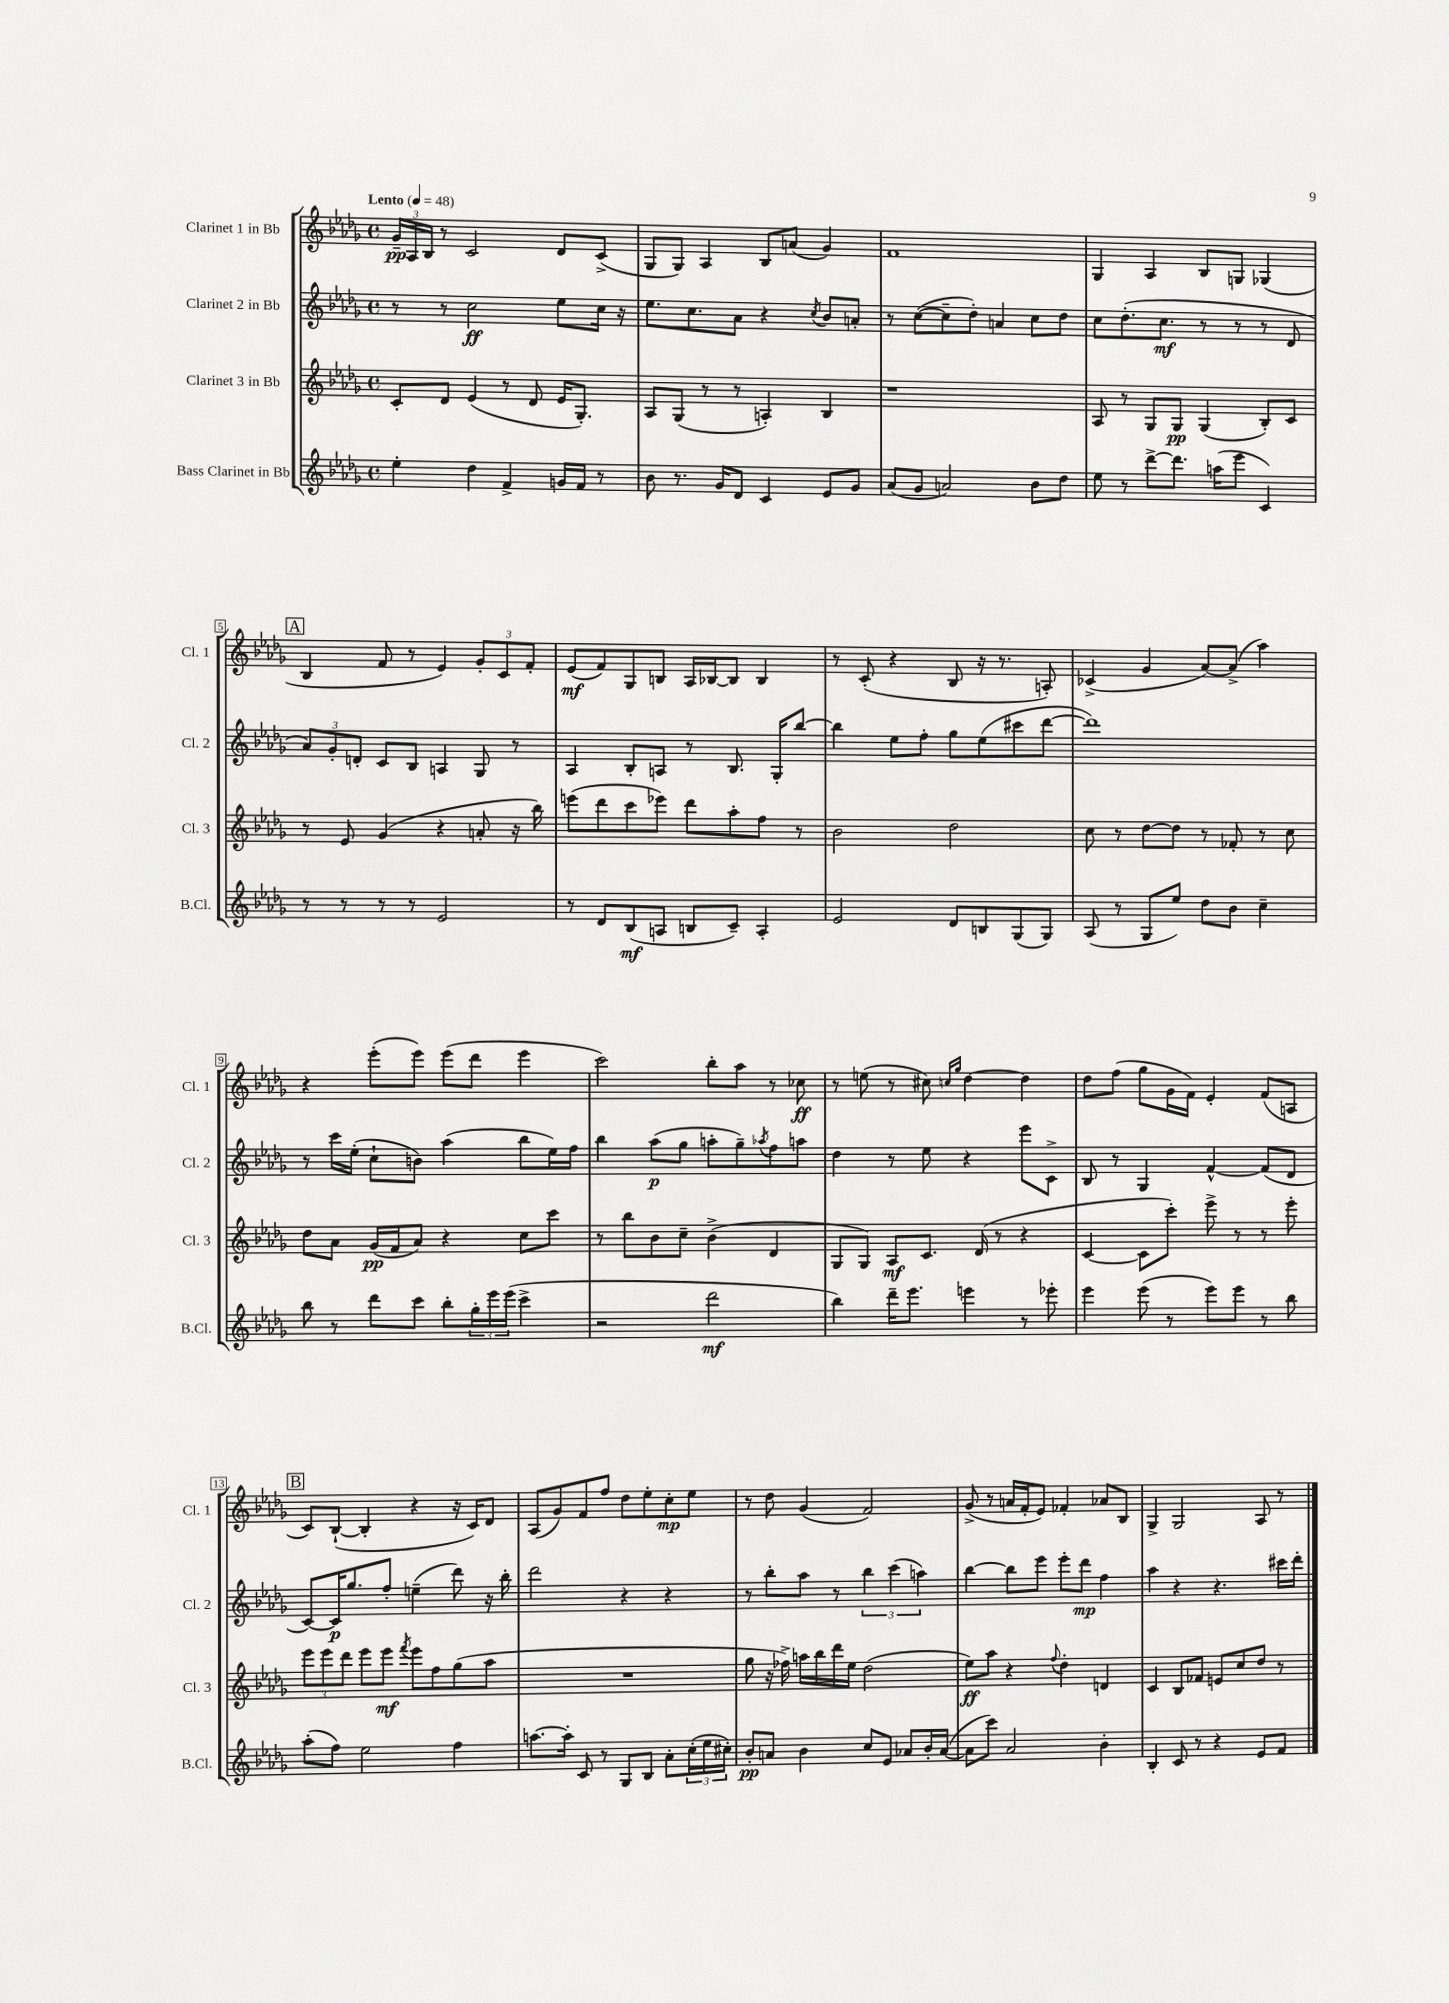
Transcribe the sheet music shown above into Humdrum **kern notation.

**kern	**kern	**kern	**kern
*staff4	*staff3	*staff2	*staff1
*clefG2	*clefG2	*clefG2	*clefG2
*k[b-e-a-d-g-]	*k[b-e-a-d-g-]	*k[b-e-a-d-g-]	*k[b-e-a-d-g-]
*M4/4	*M4/4	*M4/4	*M4/4
*met(c)	*met(c)	*met(c)	*met(c)
*MM48	*MM48	*MM48	*MM48
4ee-'	8c'	8r	24g-~
.	.	.	24A-
.	.	.	24B-
.	8d-	8r	8r
4dd-	(4e-	2cc	2c
4f^	8r	.	.
.	8d-	.	.
16g	16e-	8ee-	8d-
16f	8.G-')	.	.
8r	.	16cc	(8c^
.	.	16r	.
=	=	=	=
8b-	8A-	8.ee-	8G-
8.r	(8G-	.	8G-)
.	.	8.cc	.
.	8r	.	4A-
16g-	.	.	.
8d-	8r	8a-	.
4c	4A')	4r	8B-
.	.	.	(8a
.	.	8qcc	.
8e-	4B-	8b-	4g-)
8g-	.	8a'	.
=	=	=	=
(8a-	1r	8r	1f
8g-	.	([8cc	.
2a)	.	8cc~]	.
.	.	8dd-')	.
.	.	4a	.
8b-	.	8cc	.
8dd-	.	8dd-	.
=	=	=	=
8ee-	8A-	8cc	4G-
8r	8r	(8.dd-'	.
[8ddd-^	8G-	.	4A-
.	.	8.cc	.
8.ddd-]	8G-	.	.
.	(4G-	8r	8B-
(16aa	.	.	.
8eee-	.	8r	8G
4c)	8B-')	8r	(4G-
.	8c	8d-	.
=	=	=	=
8r	8r	12a-)	4B-
.	.	12g-'	.
8r	8e-	.	.
.	.	12d'	.
8r	(4g-	8c	8f
8r	.	8B-	8r
2e-	4r	4A	4e-)
.	8a'	8G-	12g-'
.	.	.	12c
.	16r	8r	.
.	.	.	12f'
.	16bb-)	.	.
=	=	=	=
8r	(8eee	4A-	(8e-
8d-	8ddd-	.	8f)
(8B-	8ccc	8B-'	8G-
8A	8eee-)	8A	8B
8B	8ddd-	8r	16A-
.	.	.	[16B-
8c~)	8aa-'	8.B-	8B-]
4A'	8ff	.	4B-
.	.	16G-'	.
.	8r	[8bb-	.
=	=	=	=
2e-	2b-	4bb-]	8r
.	.	.	(8c'
.	.	8ee-	4r
.	.	8ff'	.
8d-	2dd-	8gg-	8B-
8B	.	(8ee-	16r
.	.	.	8.r
(8G-	.	8ccc#	.
8G-)	.	[8ddd-	8A')
=	=	=	=
(8A-	8cc	1ddd-])	(4c-^
8r	8r	.	.
8G-	[8dd-	.	4g-
8ee-)	8dd-]	.	.
8dd-	8r	.	[8a-)
8b-	8f-'	.	(8a-^]
4cc~	8r	.	4aa-)
.	8cc	.	.
=	=	=	=
8bb-	8dd-	8r	4r
8r	8a-	16ccc	.
.	.	(16ee-'	.
8ddd-	(16g-	8cc`	(8eee-'
.	16f	.	.
8ccc	8a-)	8b)	8eee-)
8bb-'	4r	(4aa-	(8eee-
24gg-'	.	.	8ddd-
24eee-	.	.	.
(24eee-	.	.	.
4ccc^	8cc	8bb-	4eee-
.	8ccc	16ee-)	.
.	.	16ff	.
=	=	=	=
2r	8r	4bb-	2ccc)
.	8bb-	.	.
.	8b-	(8aa-	.
.	8cc~	8gg-	.
2ddd-	(4b-^	8aa'	8bb-'
.	.	8gg-~)	8aa-
.	.	8qaa-	.
.	4d-	8ff	8r
.	.	8aa	8cc-
=	=	=	=
4bb-)	8G-	4dd-	8r
.	8G-)	.	(8ee
16ddd-~	8A-	8r	8r
8.eee-	.	.	.
.	8.c	8ee-	8cc#)
.	.	.	16qqcc
.	.	.	16qqgg-
4eee	.	4r	[4dd-
.	(16d-	.	.
.	8r	.	.
8r	4r	8eee-	4dd-]
8eee-'	.	8c^	.
=	=	=	=
4eee-	[4c	8B-	8dd-
.	.	8r	(8ff
(8eee-	8c]	4G-	8gg-
8r	8ccc')	.	16g-
.	.	.	16f)
8eee-)	8eee-^	[4f^^	4e-'
8eee-	8r	.	.
8r	8r	(8f]	(8f
8bb-	8eee-'	8d-	8A
=	=	=	=
(8aa-'	12eee-	[8c)	8c)
.	12eee-	.	.
8ff)	.	16c]	([8B-`
.	12ddd-	.	.
.	.	8.gg-	.
2ee-	8eee-	.	4B-']
.	8eee-	8ff'	.
.	8qfff	.	.
.	8eee-	(4ee~	4r
.	8ff	.	.
4ff	(8gg-	8ddd-)	16r
.	.	.	16c)
.	8aa-	16r	8d-
.	.	16bb-'	.
=	=	=	=
[8.aa	1r	2ddd-	(8A-
.	.	.	8g-)
16aa']	.	.	.
8c	.	.	8f
8r	.	.	8ff
8G-	.	4r	8dd-
8B-	.	.	8ee-'
8a-'	.	4r	8cc'
(24cc'	.	.	8ee-
24ee-	.	.	.
24cc#')	.	.	.
=	=	=	=
8b-'	8gg-	8r	8r
8a	16r	8bb-'	8dd-
.	16ff-^)	.	.
4b-	16aa	8aa-	(4g-
.	16bb-	.	.
.	16ddd-	8r	.
.	16ee-	.	.
8cc	(2dd-	6bb-	2f)
8e-	.	.	.
.	.	(6ccc	.
8a-	.	.	.
.	.	6aa)	.
16b-'	.	.	.
([16a-	.	.	.
=	=	=	=
8a-]	8ee-)	[4bb-	(8g-^
8ccc)	8aa-	.	8r
2a-	4r	8bb-]	16a
.	.	.	16f'
.	.	8eee-	8e-)
.	8qqff	.	.
.	4dd-'	8eee-'	4f-'
.	.	8ddd-	.
4b-'	4d	4ff	8a-
.	.	.	8B-
=	=	=	=
4B-'	4c	4aa-	4G-^
8c	8B-	4r	2G-
8r	8f-	.	.
4r	8e	4.r	.
.	8cc	.	.
8e-	8dd-	.	8A-
8f	8r	16ccc#	8r
.	.	16ddd-'	.
==	==	==	==
*-	*-	*-	*-
